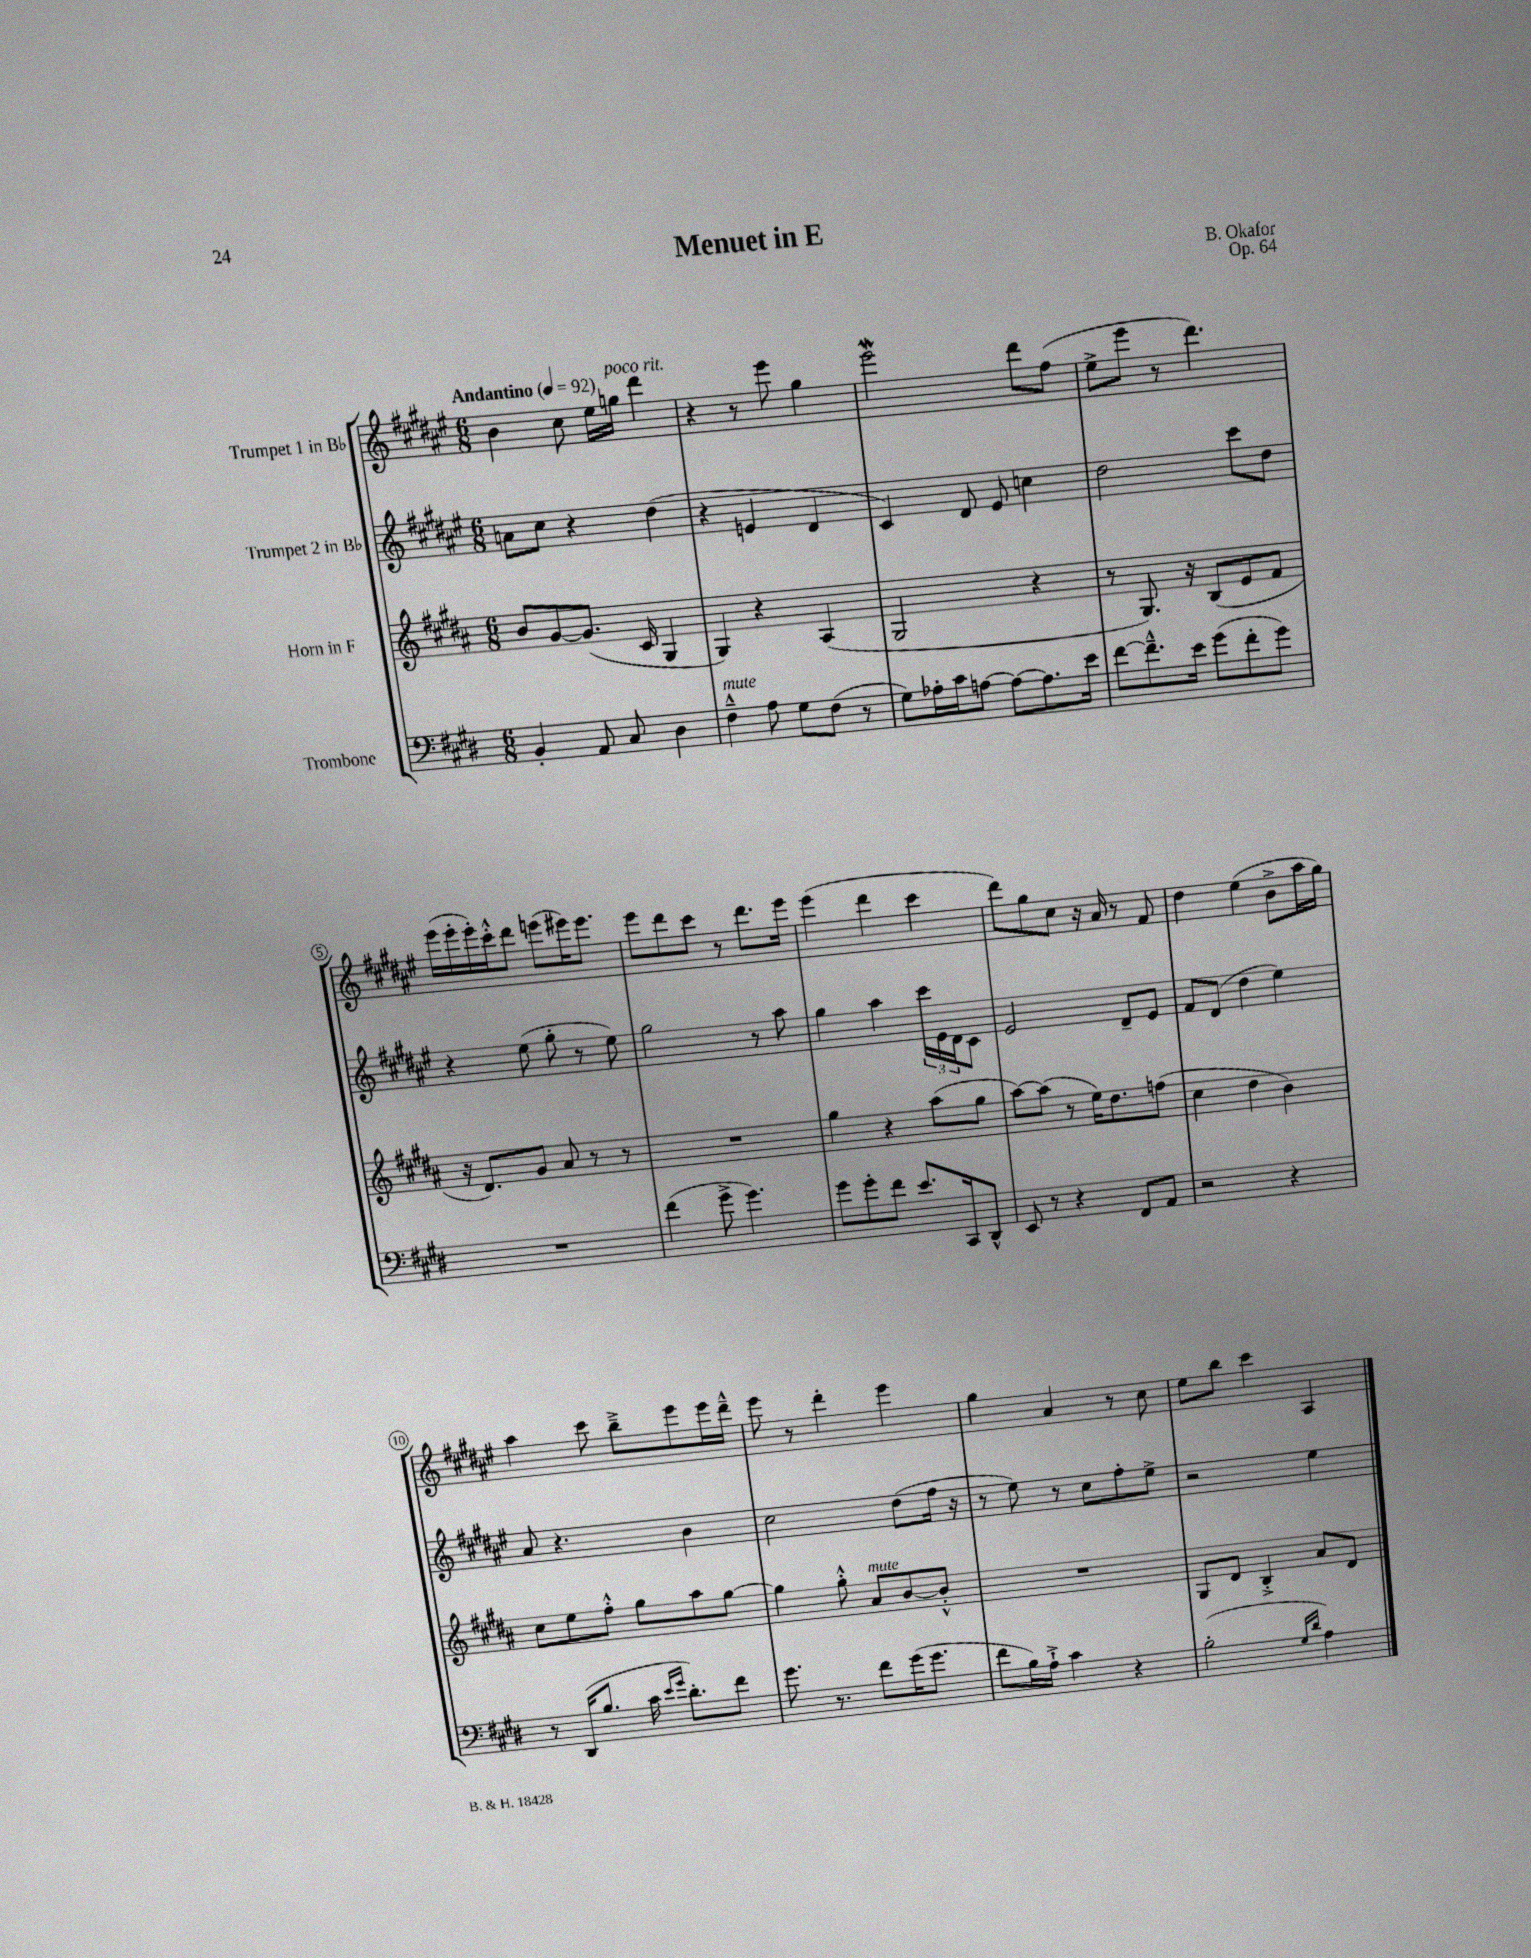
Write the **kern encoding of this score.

**kern	**kern	**kern	**kern
*staff4	*staff3	*staff2	*staff1
*clefF4	*clefG2	*clefG2	*clefG2
*k[f#c#g#d#]	*k[f#c#g#d#a#]	*k[f#c#g#d#a#e#]	*k[f#c#g#d#a#e#]
*M6/8	*M6/8	*M6/8	*M6/8
*MM92	*MM92	*MM92	*MM92
4BB'	8b	8a	4b
.	[8g#	8cc#	.
8AA	(8.g#]	4r	8cc#
8C#	.	.	16ee#
.	16c#	.	16gg
4D#	4G#	(4dd#	4ddd#
=	=	=	=
4F#~^^	4G#)	4r	4r
8A	4r	4e	8r
8G#	.	.	8eee#
(8F#	(4A#	4d#	4gg#
8r	.	.	.
=	=	=	=
8G#)	2G#	4c#)	2eee#
16A-'	.	.	.
16c#	.	.	.
[8A	.	8d#	.
8A_	.	8e#	.
8.A]	4r	4cc	8ddd#
.	.	.	(8ff#
16e	.	.	.
=	=	=	=
[8f#	8r	2dd#	8ee#^
8.f#~^^]	8.G#)	.	8eee#
.	.	.	8r
16e	16r	.	.
(8g#	(8B	.	4.ddd#)
8f#'	8e	8ccc#	.
8g#)	8f#	8dd#	.
=	=	=	=
2.r	16r	4r	(16eee#
.	8.d#)	.	16eee#'
.	.	.	16eee#')
.	.	.	16ccc#'^^
.	8g#	(8ee#	8ddd#
.	8a#	8gg#'	(8eee
.	8r	8r	16eee#)
.	.	.	8.eee#
.	8r	8ee#)	.
=	=	=	=
(4f#	2.r	2gg#	8eee#
.	.	.	8ddd#
8g#^	.	.	8ccc#
4.g#)	.	.	8r
.	.	8r	8.ddd#
.	.	8aa#	.
.	.	.	16eee#
=	=	=	=
8g#	4gg#	4gg#	(4eee#
8g#'	.	.	.
8f#	4r	4aa#	4ddd#
8.e	.	.	.
.	(8aa#	24ccc#	4ccc#
.	.	24e#	.
16CC#	.	.	.
.	.	24d#	.
8DD#^^	8gg#	8c#	.
=	=	=	=
8EE	[8aa#)	2e#	8ddd#)
8r	(8aa#]	.	8gg#
4r	8r	.	8cc#
.	16ee)	.	16r
.	8.dd#	.	16a#
8FF#	.	8d#~	8r
8AA	(8ff	8e#	8f#
=	=	=	=
2r	4cc#	8f#	4dd#
.	.	(8d#	.
.	4dd#	4dd#	(4ee#
4r	4b)	4ee#)	8b^
.	.	.	16aa#
.	.	.	16gg#)
=	=	=	=
8r	8cc#	8a#	4aa#
(16DD#	8ee	4.r	.
8.B	.	.	.
.	8ff#'^^	.	8ccc#
16c#	8gg#	.	8bb~^
16qqe	.	.	.
16qqg#	.	.	.
8.d#')	.	.	.
.	8aa#	4b	8eee#
8f#	[8gg#	.	16eee#
.	.	.	16ddd#~^^
=	=	=	=
8.g#	4gg#]	2cc#	8eee#
.	.	.	8r
8.r	.	.	.
.	8gg#'^^	.	4ddd#'
8f#	8a#	.	.
(16g#	[8b	(8dd#	4eee#
8.g#	.	.	.
.	8b'^^]	16ff#	.
.	.	16r	.
=	=	=	=
8f#	2.r	8r	4gg#
16B)	.	8ee#)	.
16A`^	.	.	.
4c#	.	8r	4a#
.	.	8cc#	.
4r	.	8ff#'	8r
.	.	8ee#^	8cc#
=	=	=	=
(2B'	8G#	2r	8ee#
.	8d#	.	8bb
.	4B'^	.	4ccc#
16qqG#	.	.	.
16qqd#	.	.	.
4A)	8a#	4ee#	4A#
.	8d#	.	.
==	==	==	==
*-	*-	*-	*-
